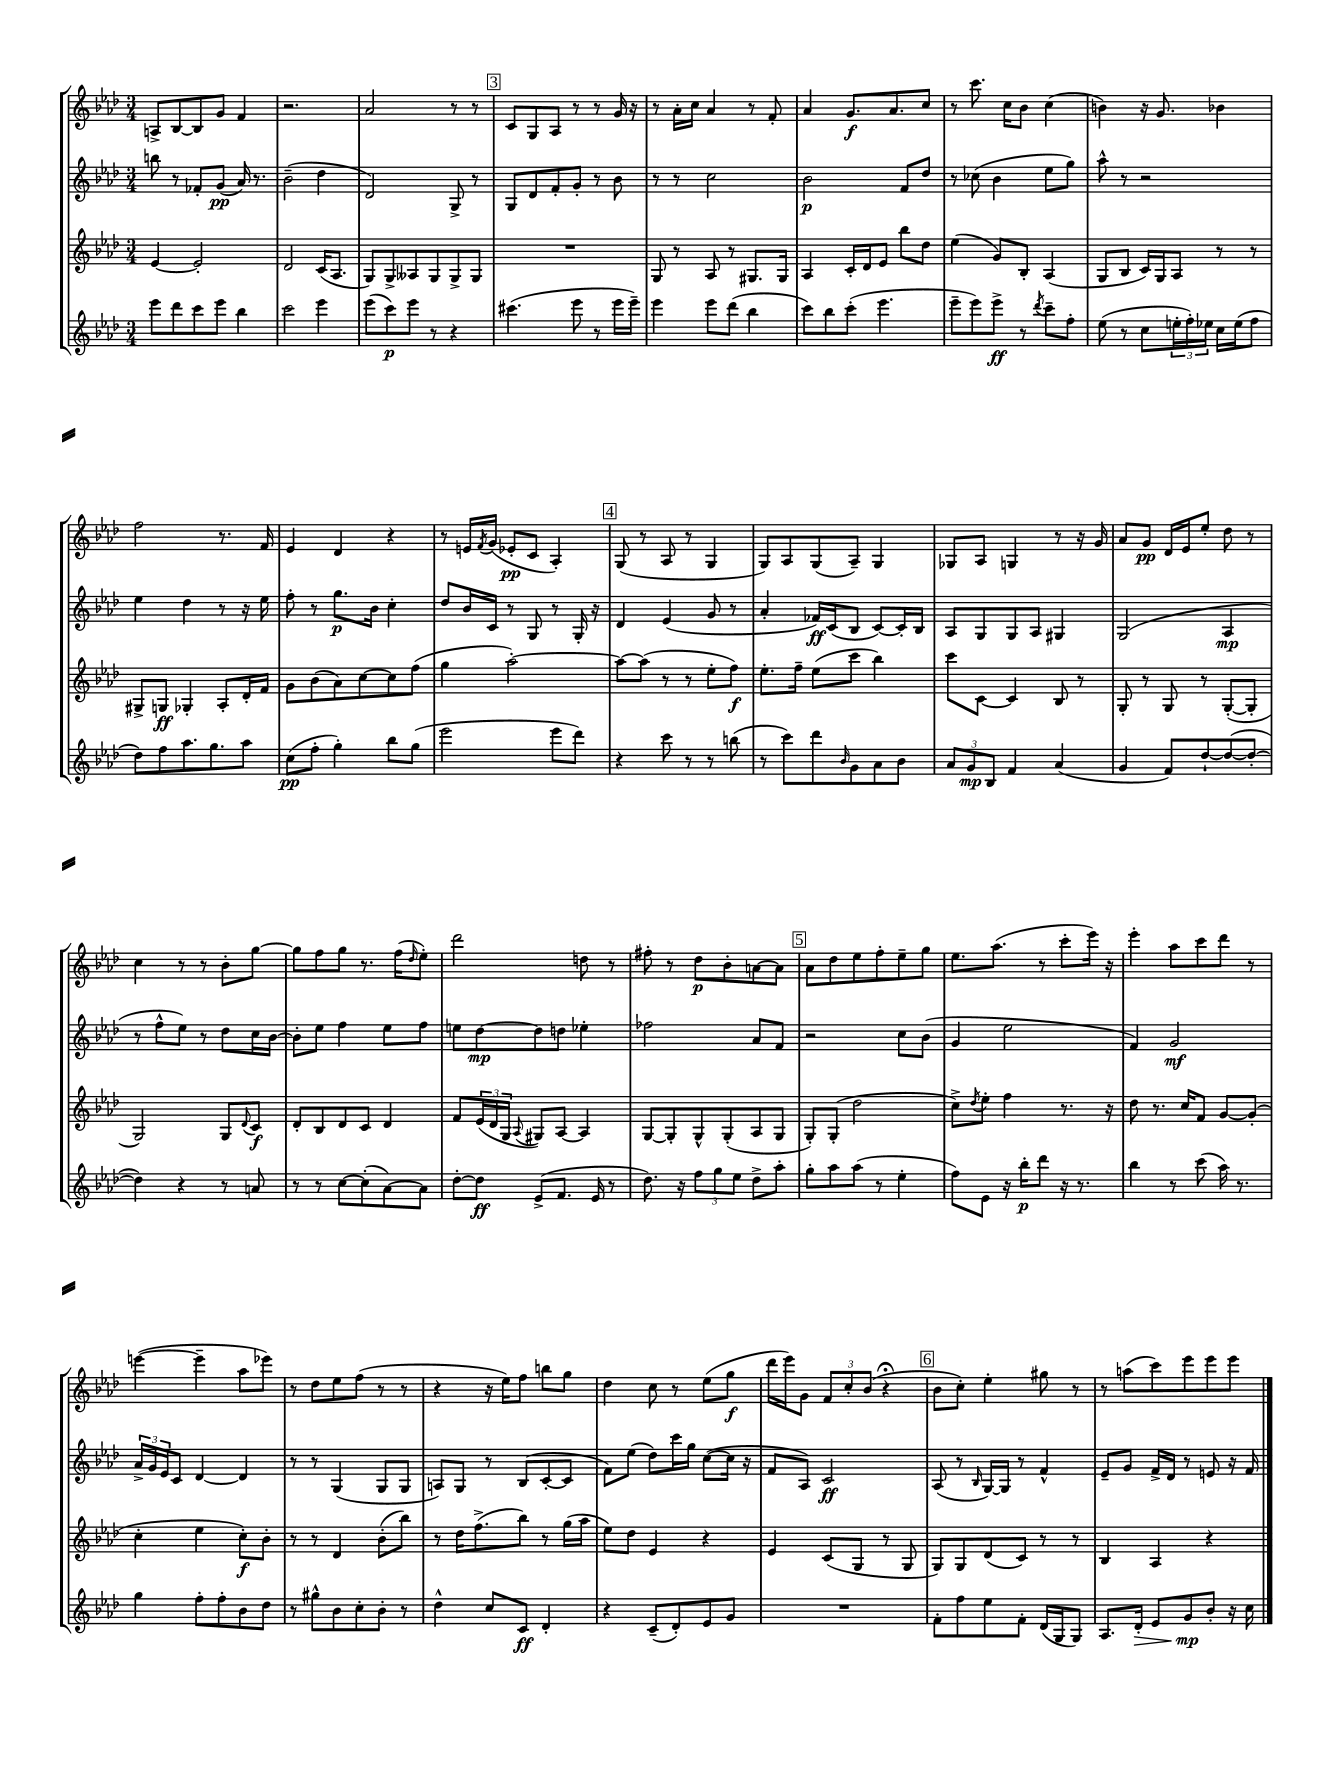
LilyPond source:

<<
\new StaffGroup <<
\new Staff = "s0" {
    \clef treble \key aes \major \numericTimeSignature \time 3/4
    a8-> bes8~ bes8 g'8 f'4 |
    r2. |
    aes'2 r8 r8 |
    \mark \markup { \box "3" } c'8 g8 aes8 r8 r8 g'16 r16 |
    r8 aes'16-. c''16 aes'4 r8 f'8-. |
    aes'4 g'8.\f aes'8. c''8 |
    r8 c'''8. c''16 bes'8 c''4( |
    b'4) r16 g'8. bes'4 |
    f''2 r8. f'16 |
    ees'4 des'4 r4 |
    r8 e'16 \acciaccatura { f'8 } g'16( ees'8-.\pp c'8 aes4-.) |
    \mark \markup { \box "4" } g8( r8 aes8 r8 g4 |
    g8) aes8 g8( aes8--) g4 |
    ges8 aes8 g4 r8 r16 g'16 |
    aes'8 g'8\pp des'16 ees'16 ees''8-. des''8 r8 |
    c''4 r8 r8 bes'8-. g''8~ |
    g''8 f''8 g''8 r8. f''16( \grace { des''16 } ees''8-.) |
    des'''2 d''8 r8 |
    fis''8-. r8 des''8\p bes'8-. a'8~ a'8 |
    \mark \markup { \box "5" } aes'8 des''8 ees''8 f''8-. ees''8-- g''8 |
    ees''8. aes''8.( r8 c'''8-. ees'''16) r16 |
    ees'''4-. aes''8 c'''8 des'''8 r8 |
    e'''4~( e'''4-- aes''8 ees'''8) |
    r8 des''8 ees''8 f''8( r8 r8 |
    r4 r16 ees''16) f''8 b''8 g''8 |
    des''4 c''8 r8 ees''8( g''8\f |
    des'''16 ees'''16) g'8 \tuplet 3/2 { f'8 c''8-. bes'8( } r4\fermata |
    \mark \markup { \box "6" } bes'8 c''8-.) ees''4-. gis''8 r8 |
    r8 a''8( c'''8) ees'''8 ees'''8 ees'''8 \bar "|." |
}
\new Staff = "s1" {
    \clef treble \key aes \major \numericTimeSignature \time 3/4
    b''8 r8 fes'8-. g'8\pp( aes'16) r8. |
    bes'2--( des''4 |
    des'2) g8-> r8 |
    \mark \markup { \box "3" } g8 des'8 f'8-. g'8-. r8 bes'8 |
    r8 r8 c''2 |
    bes'2\p f'8 des''8 |
    r8 ces''8( bes'4 ees''8 g''8) |
    aes''8-^ r8 r2 |
    ees''4 des''4 r8 r16 ees''16 |
    f''8-. r8 g''8.\p bes'16 c''4-. |
    des''8 bes'16 c'16 r8 g8 r8 g16-. r16 |
    \mark \markup { \box "4" } des'4 ees'4( g'8 r8 |
    aes'4-. fes'16\ff) c'16( bes8 c'8~) c'16-. bes16 |
    aes8 g8 g8 aes8 gis4 |
    g2( aes4\mp |
    r8 f''8-^ ees''8) r8 des''8 c''16 bes'16~ |
    bes'8-. ees''8 f''4 ees''8 f''8 |
    e''8 des''8~\mp des''8 d''8 ees''4-. |
    fes''2 aes'8 f'8 |
    \mark \markup { \box "5" } r2 c''8 bes'8( |
    g'4 ees''2 |
    f'4) g'2\mf |
    \tuplet 3/2 { aes'16-> g'16 ees'16 } c'8 des'4~ des'4 |
    r8 r8 g4( g8 g8 |
    a8) g8 r8 bes8( c'8~-. c'8 |
    f'8) ees''8( des''8) c'''16 g''16 c''8~( c''16 r16 |
    f'8 aes8) c'2\ff |
    \mark \markup { \box "6" } aes8( r8 \grace { bes16 } g16~) g16 r8 f'4-^ |
    ees'8-- g'8 f'16-> des'16 r8 e'8 r16 f'16 \bar "|." |
}
\new Staff = "s2" {
    \clef treble \key aes \major \numericTimeSignature \time 3/4
    ees'4~ ees'2-. |
    des'2 c'16( aes8. |
    g8) g8-> aeses8 g8 g8-> g8 |
    \mark \markup { \box "3" } R2. |
    g8 r8 aes8 r8 gis8. gis16 |
    aes4 c'16-. des'16 ees'8 bes''8 des''8 |
    ees''4( g'8) bes8-. aes4( |
    g8 bes8 c'16) g16 aes8 r8 r8 |
    gis8-> g8\ff ges4-. aes8-. des'16-. f'16 |
    g'8 bes'8( aes'8) c''8~ c''8 f''8( |
    g''4 aes''2~-.) |
    \mark \markup { \box "4" } aes''8~ aes''8( r8 r8 ees''8-. f''8\f) |
    ees''8.-. f''16-- ees''8( c'''8 bes''4) |
    c'''8 c'8~ c'4 bes8 r8 |
    g8-. r8 g8 r8 g8~-.( g8-. |
    g2) g8 \appoggiatura { des'8 } c'8\f |
    des'8-. bes8 des'8 c'8 des'4 |
    f'8 \tuplet 3/2 { ees'16( des'16 g16 } \appoggiatura { aes8 } gis8) aes8~ aes4 |
    g8~ g8-. g8-^ g8-.( aes8 g8 |
    \mark \markup { \box "5" } g8-.) g8-.( des''2 |
    c''8->) \acciaccatura { des''8 } ees''8-. f''4 r8. r16 |
    des''8 r8. c''16 f'8 g'8~ g'8-.( |
    c''4-. ees''4 c''8-.\f) bes'8-. |
    r8 r8 des'4 bes'8-.( bes''8) |
    r8 des''16 f''8.->( bes''8) r8 g''16( aes''16 |
    ees''8) des''8 ees'4 r4 |
    ees'4 c'8( g8 r8 g8 |
    \mark \markup { \box "6" } g8) g8 des'8( c'8) r8 r8 |
    bes4 aes4 r4 \bar "|." |
}
\new Staff = "s3" {
    \clef treble \key aes \major \numericTimeSignature \time 3/4
    ees'''8 des'''8 c'''8 ees'''8 bes''4 |
    c'''2 ees'''4 |
    ees'''8( c'''8\p) ees'''8 r8 r4 |
    \mark \markup { \box "3" } cis'''4.( ees'''8 r8 ees'''16 ees'''16--) |
    ees'''4 ees'''8 des'''8( bes''4 |
    c'''8) bes''8 c'''8-.( ees'''4. |
    ees'''8-- ees'''8) ees'''8->\ff r8 \acciaccatura { des'''8 } c'''8-- f''8-. |
    ees''8( r8 c''8 \tuplet 3/2 { e''16-. f''16-.) ees''16 } c''16 ees''16( f''8 |
    des''8) f''8 aes''8. g''8. aes''8 |
    c''8\pp( f''8-. g''4-.) bes''8 g''8( |
    ees'''2 ees'''8 des'''8) |
    \mark \markup { \box "4" } r4 c'''8 r8 r8 b''8( |
    r8 c'''8) des'''8 \grace { bes'16 } g'8 aes'8 bes'8 |
    \tuplet 3/2 { aes'8 g'8\mp bes8 } f'4 aes'4( |
    g'4 f'8) des''8~-! des''8~( des''8~-. |
    des''4) r4 r8 a'8 |
    r8 r8 c''8~ c''8-.( aes'8~) aes'8 |
    des''8~-. des''8\ff ees'8->( f'8. ees'16 r8 |
    des''8.) r16 \tuplet 3/2 { f''8 g''8 ees''8 } des''8-> aes''8-. |
    \mark \markup { \box "5" } g''8-. aes''8 aes''8( r8 ees''4-. |
    f''8) ees'8 r16 bes''16-.\p des'''8 r16 r8. |
    bes''4 r8 c'''8( aes''16) r8. |
    g''4 f''8-. f''8-. bes'8 des''8 |
    r8 gis''8-^ bes'8 c''8-. bes'8-. r8 |
    des''4-^ c''8 c'8\ff des'4-. |
    r4 c'8--( des'8-.) ees'8 g'8 |
    R2. |
    \mark \markup { \box "6" } f'8-. f''8 ees''8 f'8-. des'16( g16 g8) |
    aes8. des'16-.\> ees'8 g'8\mp\! bes'8-. r16 c''16 \bar "|." |
}
>>
>>
\layout { \context { \Score \remove "Bar_number_engraver" } }
